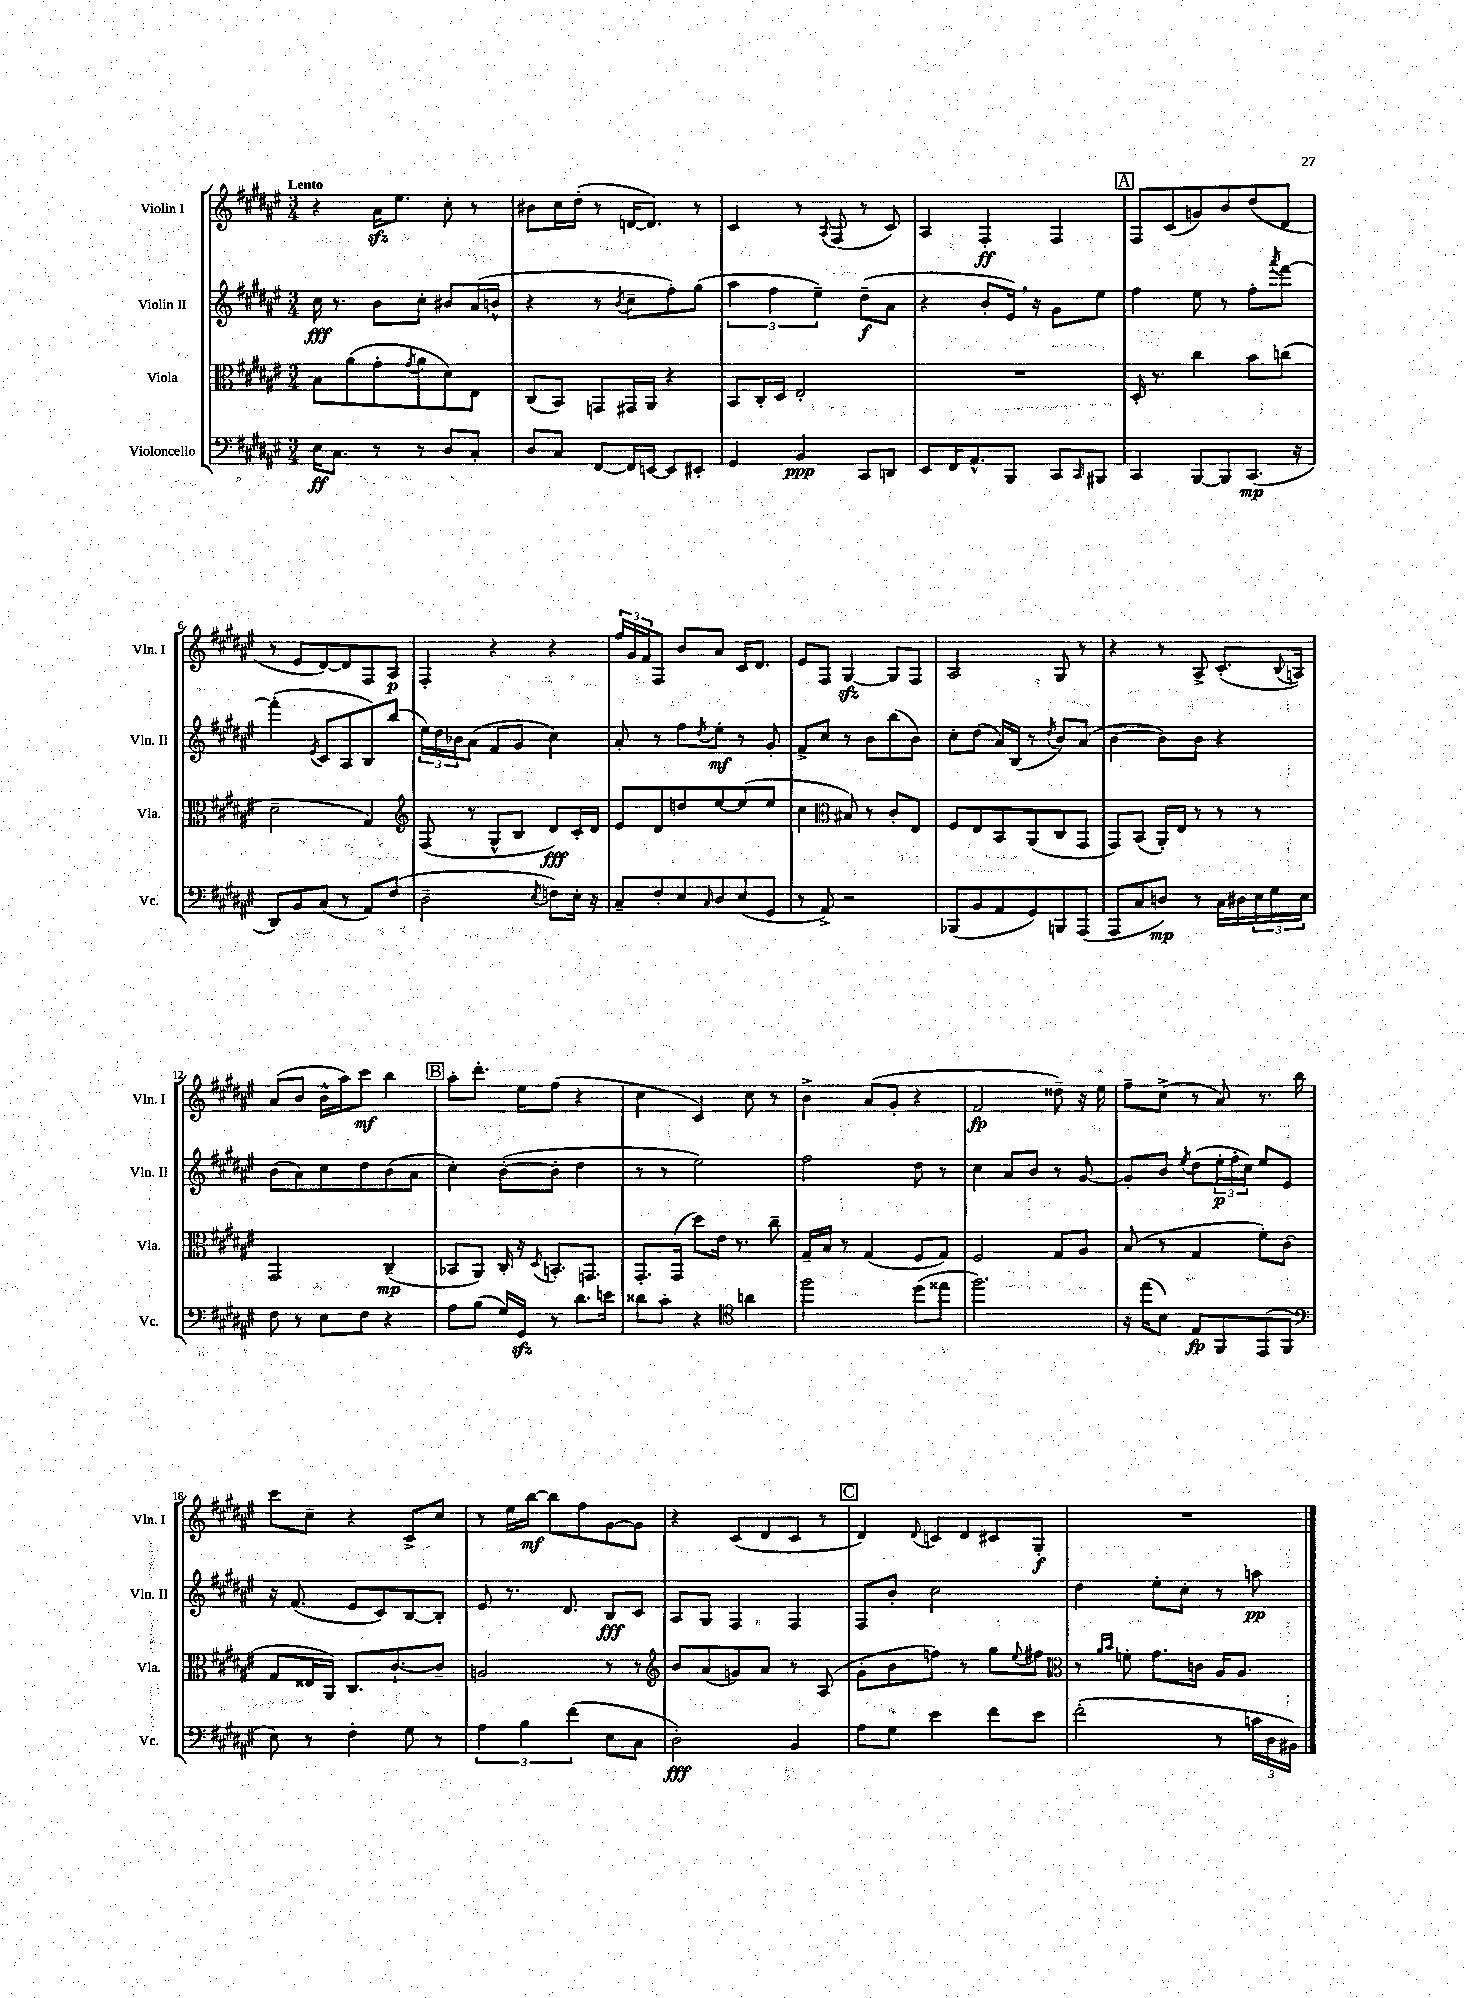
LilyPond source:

<<
\new StaffGroup <<
\new Staff = "s0" \with { instrumentName = "Violin I" shortInstrumentName = "Vln. I" } {
    \clef treble \key fis \major \numericTimeSignature \time 3/4 \tempo "Lento"
    r4 ais'16\sfz eis''8. cis''8-. r8 |
    bis'8 cis''16 dis''16-.( r8 d'16~ d'8.) r8 |
    cis'4 r8 \acciaccatura { ais8 } fis8( r8 cis'8) |
    ais4 fis4-.\ff fis4 |
    \mark \markup { \box "A" } fis8 cis'8( g'8) b'8 dis''8( dis'8 |
    r8 eis'8 dis'8~) dis'8 fis8 ais8\p |
    fis4-. r4 r4 |
    \tuplet 3/2 { fis''16 gis'16 fis'16 } fis8 b'8 ais'8 cis'16 dis'8. |
    eis'8 fis8 gis4~\sfz gis8 fis8 |
    ais2 gis8 r8 |
    r4 r8 ais8-> cis'8.-.( \appoggiatura { b8 } a16) |
    ais'8( b'8 b'16-^ ais''16) cis'''8\mf b''4 |
    \mark \markup { \box "B" } ais''8-. dis'''8.-. eis''16 fis''8( r4 |
    cis''4 cis'4) cis''8 r8 |
    b'4-> ais'8( gis'8-. r4 |
    fis'2\fp disis''8--) r16 eis''16 |
    fis''8-- cis''8->( r8 ais'8) r8. b''16 |
    cis'''8 cis''8-- r4 cis'8-> cis''8 |
    r8 eis''16 b''16~\mf b''8 fis''8 gis'8~ gis'8 |
    r4 cis'8( dis'8 cis'8 r8 |
    \mark \markup { \box "C" } dis'4) \appoggiatura { dis'8 } c'8 dis'8 cis'8 gis8-.\f |
    R2. \bar "|." |
}
\new Staff = "s1" \with { instrumentName = "Violin II" shortInstrumentName = "Vln. II" } {
    \clef treble \key fis \major \numericTimeSignature \time 3/4
    cis''16\fff r8. b'8 cis''8-. bis'8 ais'16( b'16-^ |
    r4 r8 \acciaccatura { b'8 } cis''8-- fis''8-.) gis''8( |
    \tuplet 3/2 { ais''4 fis''4 eis''4--) } dis''8--\f( ais'8 |
    r4 b'8-. eis'16) \breathe r16 gis'8 eis''8 |
    \mark \markup { \box "A" } fis''4 eis''8 r8 fis''8-. \acciaccatura { ais'''8 } fis'''8~ |
    fis'''4-.( \acciaccatura { eis'8 } cis'8 ais8 b8) b''8( |
    \tuplet 3/2 { eis''16) dis''16 bes'16 } ais'8( fis'8 gis'8 cis''4) |
    ais'8-. r8 fis''8 \acciaccatura { dis''8 } eis''8-.\mf r8 gis'8-. |
    fis'8-> cis''8 r8 b'8 b''8( b'8) |
    cis''8-. dis''8( ais'16) b16( r8 \acciaccatura { dis''8 } b'8) ais'8( |
    b'4~ b'8) b'8 r4 |
    b'8( ais'8) cis''8 dis''8 b'8( ais'8 |
    \mark \markup { \box "B" } cis''4-.) b'8~-.( b'8-. dis''4 |
    r8 r8 eis''2) |
    fis''2 dis''8 r8 |
    cis''4 ais'8 b'8 r8 gis'8~ |
    gis'8-. b'8 \acciaccatura { eis''8 } dis''8( \tuplet 3/2 { eis''16-.\p fis''16-. cis''16) } eis''8 eis'8 |
    r16 fis'8.( eis'8 cis'8) b8~ b8-. |
    eis'8 r8. dis'8. b8\fff cis'8 |
    ais8 gis8 fis4 fis4 |
    \mark \markup { \box "C" } fis8 b'8-. cis''2 |
    dis''4 eis''8-. cis''8-. r8 a''8\pp \bar "|." |
}
\new Staff = "s2" \with { instrumentName = "Viola" shortInstrumentName = "Vla." } {
    \clef alto \key fis \major \numericTimeSignature \time 3/4
    b8 ais'8( gis'8-. \acciaccatura { gis'8 } ais'8 dis'8) eis8 |
    cis8( b,8) g,8 gis,16 ais,16 r4 |
    b,8 cis16-. dis16 eis2-. |
    R2. |
    \mark \markup { \box "A" } dis16-. r8. cis''4 b'8 c''8( |
    dis'2-- gis4) |
    \clef treble fis8( r8 gis8-^ b8 dis'8\fff) cis'16-. dis'16 |
    eis'8 dis'8 d''8 eis''8~ eis''8( eis''8 |
    cis''4 \clef alto bis8) r8 cis'8-. eis8 |
    fis8 eis8 b,8 ais,8( cis8 gis,8 |
    gis,8) b,8( ais,16-.) eis16 r8 r8 r8 |
    gis,2 cis4--\mp( |
    \mark \markup { \box "B" } bes,8 ais,8) cis16-. r16 \acciaccatura { dis8 } b,8.-. g,8. |
    gis,8.-. gis,16( dis''8) eis'16 r8. cis''8-- |
    gis16-- b16 r8 gis4( fis8 gis8) |
    fis2 gis8 ais8 |
    b8( r8 gis4 fis'8-.) cis'8( |
    gis8 eisis16 ais,16) cis8. cis'8.~-! cis'8-- |
    a2 r8 r8 |
    \clef treble b'8 ais'8( g'8) ais'8 r8 ais8( |
    \mark \markup { \box "C" } gis'8-. b'8 f''8) r8 gis''8 \appoggiatura { eis''8 } fis''8 |
    \clef alto r8 \grace { ais'16 b'16 } f'8-. gis'8. c'16 ais16 ais8. \bar "|." |
}
\new Staff = "s3" \with { instrumentName = "Violoncello" shortInstrumentName = "Vc." } {
    \clef bass \key fis \major \numericTimeSignature \time 3/4
    eis16\ff cis8. r8 r8 dis8 cis8-. |
    dis8 cis8 fis,8~ fis,16 e,16~ e,8 eis,8-. |
    gis,4 b,4\ppp cis,8 d,8 |
    eis,8 fis,16 ais,8.-^ b,,8 cis,8 \grace { cis,16 } bis,,8 |
    \mark \markup { \box "A" } cis,4 b,,8~ b,,8 cis,8.\mp( r16 |
    dis,8) b,8 cis8( r8 ais,8) fis8( |
    dis2-- \acciaccatura { eis8 } f8) eis16-. r16 |
    cis8-- fis8-. eis8 \grace { cis16 } dis8 eis8( gis,8 |
    r8 ais,8->) r2 |
    bes,,8( b,8 ais,8 gis,8) b,,8 ais,,8( |
    ais,,8 cis8 d8\mp) r8 cis16 dis16 \tuplet 3/2 { eis16 gis16 eis16 } |
    fis8 r8 eis8 fis8 r4 |
    \mark \markup { \box "B" } ais8 b8( gis16) gis,16\sfz r8 dis'8. e'16 |
    disis'8 cis'8-. r4 \clef tenor a'4 |
    fis''2 dis''8( eisis''8 |
    fis''2.) |
    r16 eis''16( b8) eis8\fp fis,8 eis,8( fis,8 |
    \clef bass eis8) r8 fis4-. gis8 r8 |
    \tuplet 3/2 { ais4 b4 fis'4( } eis8 cis8 |
    dis2-.\fff) b,4 |
    \mark \markup { \box "C" } ais8 gis8 eis'4 fis'8 eis'8 |
    fis'2-.( r8 \tuplet 3/2 { c'16 dis16 bis,16) } \bar "|." |
}
>>
>>
